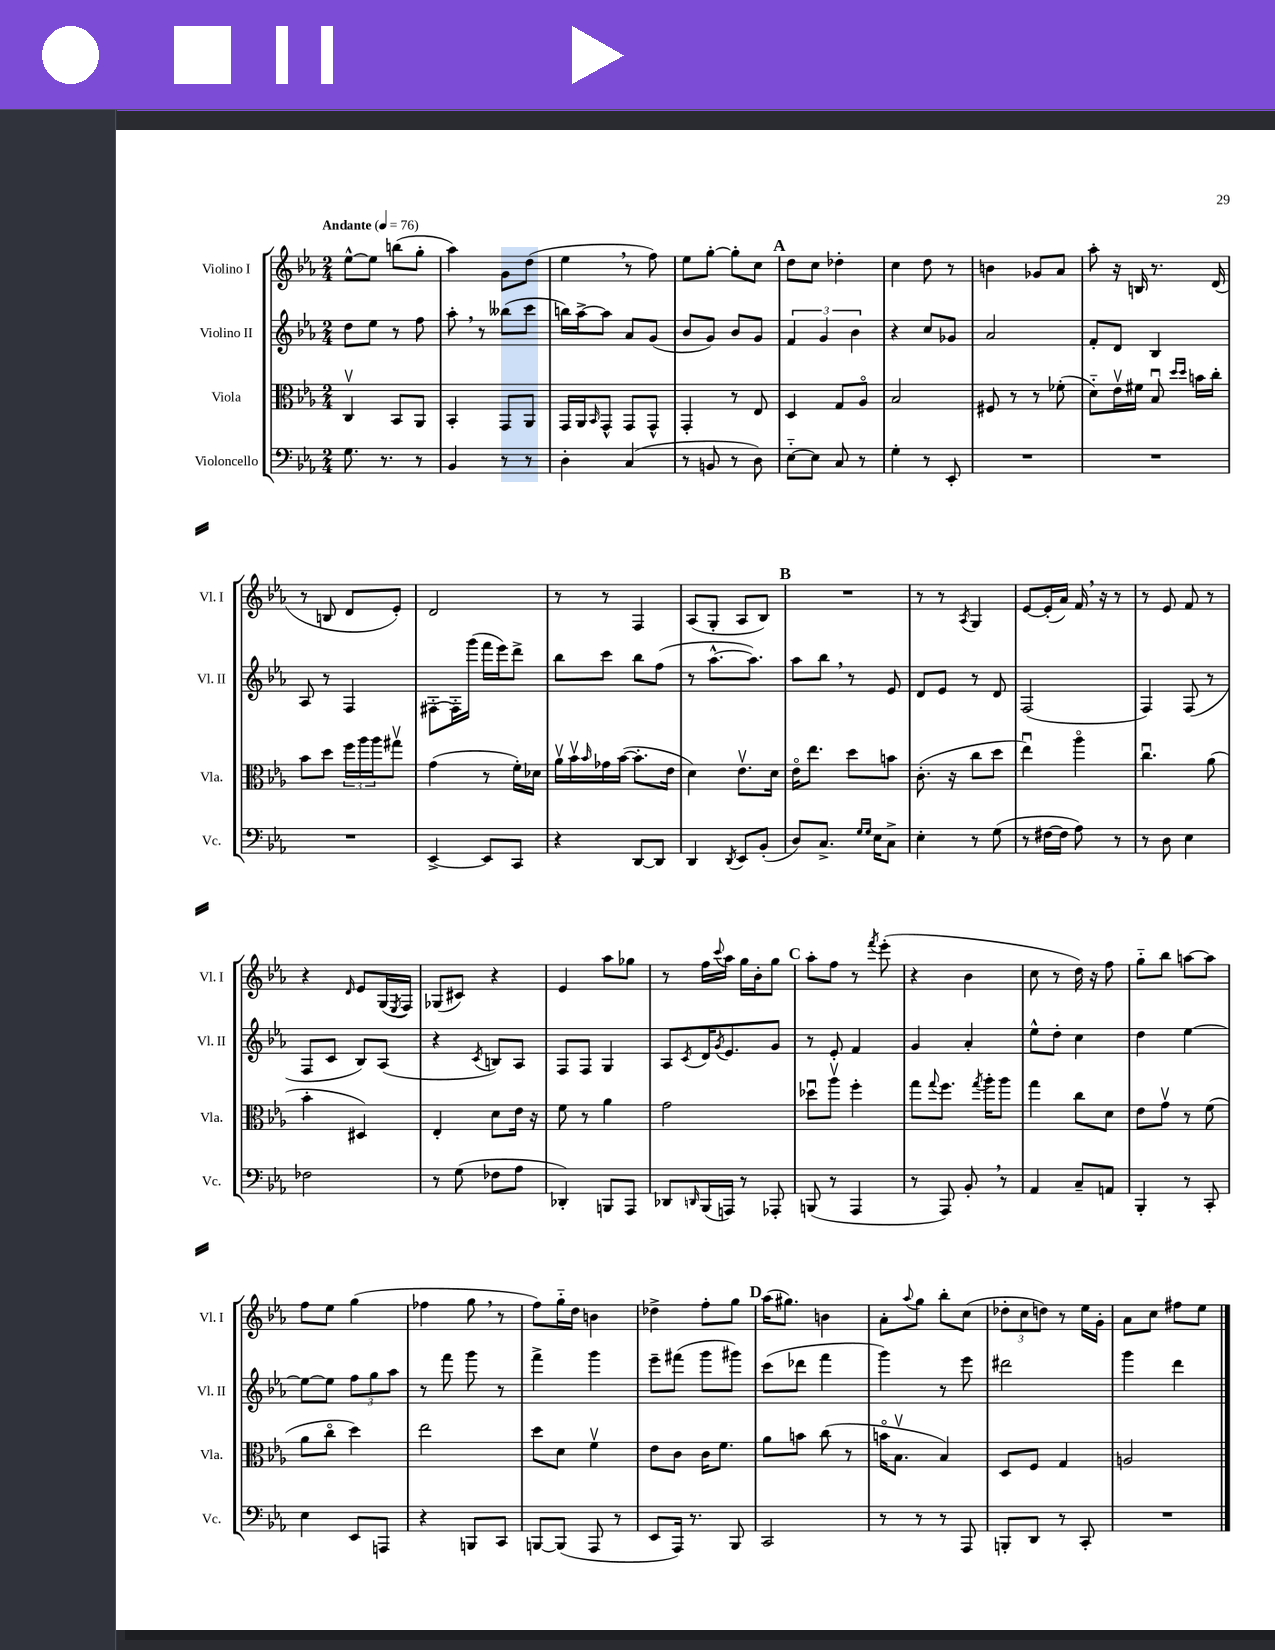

**kern	**kern	**kern	**kern
*staff4	*staff3	*staff2	*staff1
*clefF4	*clefC3	*clefG2	*clefG2
*k[b-e-a-]	*k[b-e-a-]	*k[b-e-a-]	*k[b-e-a-]
*M2/4	*M2/4	*M2/4	*M2/4
*MM76	*MM76	*MM76	*MM76
8.G	4Cv	8dd	[8ee-^^
.	.	8ee-	8ee-]
8.r	.	.	.
.	8BB-	8r	(8bb
8r	8AA-	8ff	8gg'
=	=	=	=
4BB-	4BB-'	8aa-'	4aa-)
.	.	8r	.
8r	8GG	(8bb--	8g
8r	8AA-	8ccc	(8dd
=	=	=	=
4D'	16GG	16bb)	4ee-
.	16AA-	[16aa-^	.
.	16qqBB-	.	.
.	8GG^^	8aa-]	.
(4C	8GG	8a-	8r
.	8GG^^	(8g	8ff)
=	=	=	=
8r	4GG'	8b-	8ee-
8BB	.	8g)	[8gg'
8r	8r	8b-	8gg']
8D)	8E-	8g	8cc
=	=	=	=
[8E-'~	4D	6f	8dd
8E-]	.	.	8cc
.	.	6g	.
8C	8G	.	4dd-'
.	.	6b-	.
8r	8A-o	.	.
=	=	=	=
4G'	2B-	4r	4cc
8r	.	8cc	8dd
8EE-'	.	8g-	8r
=	=	=	=
2r	8F#	2a-	4b
.	8r	.	.
.	8r	.	8g-
.	(8f-'	.	8a-
=	=	=	=
2r	8d'~)	8f'	8aa-'
.	16e-v	8d	16r
.	16f#	.	16B
.	8B-u	4B-	8.r
.	16qqdd	.	.
.	16qqdd	.	.
.	16b	.	.
.	16cc'	.	(16d
=	=	=	=
2r	8b-	8A-	8r
.	8dd	8r	8B
.	24ff	4F	8d
.	24aa-	.	.
.	24aa-	.	.
.	8gg#v	.	8e-')
=	=	=	=
[4EE-^	(4g	[8F#'	2d
.	.	16F#']	.
.	.	(16ggg	.
8EE-]	8r	16fff	.
.	.	16eee-)	.
8CC	16f')	8ddd^	.
.	16d-	.	.
=	=	=	=
4r	16a-v	8bb-	8r
.	16b-v	.	.
.	16qqb-	.	.
.	16g-	8ccc	8r
.	([16b-	.	.
[8DD	8.b-']	8bb-	4F
8DD]	.	(8ff	.
.	16e-	.	.
=	=	=	=
4DD	4d)	8r	(8A-
.	.	[8.aa-^^	8G'
8qDD	.	.	.
8EE-	8.e-v	.	8A-
.	.	8.aa-])	.
(8BB-'	.	.	8B-)
.	16d	.	.
=	=	=	=
8D)	16e-o	8aa-	2r
.	8.ee-	.	.
8.C^	.	8bb-	.
.	8dd	8r	.
16qqG	.	.	.
16qqG	.	.	.
16E-	.	.	.
8C^	8b	8e-	.
=	=	=	=
4E-'	(8.c'	8d	8r
.	.	8e-	8r
.	16r	.	.
.	.	.	8qA-
8r	8cc	8r	4G
(8G	8dd	8d	.
=	=	=	=
8r	4ee-u)	(2F	[8e-
[16F#	.	.	(16e-']
16F#]	.	.	16a-)
8A-)	4aa-o	.	16f
.	.	.	16r
8r	.	.	8r
=	=	=	=
8r	4.ccu	4F)	8r
8D	.	.	8e-
4E-	.	(8F	8f
.	(8a-	8r	8r
=	=	=	=
2F-	4b-'	8F	4r
.	.	8c	.
.	.	.	16qqd
.	4D#)	8B-)	8e-
.	.	(8A-	(16G
.	.	.	8qE-
.	.	.	16F)
=	=	=	=
8r	4E-'	4r	(8G-
(8G	.	.	8c#)
.	.	8qc	.
8F-	8d	8B)	4r
8A-	16e-	8A-	.
.	16r	.	.
=	=	=	=
4DD-')	8f	8F	4e-
.	8r	8F	.
8BBB	4a-	4G	8aa-
8AAA-	.	.	8gg-
=	=	=	=
8DD-	2g	8A-	8r
16qqDD	.	8qc	.
(16BBB-	.	16d	16ff
.	.	8qg	8qqccc
16AAA)	.	8.e-	16aa-
8r	.	.	16gg
.	.	.	16b-'
8AAA-'	.	8g	8gg
=	=	=	=
(8BBB	8dd-u	8r	8aa-'
8r	8aa-v	8e-'	8ff
4AAA-	4ff'	4f	8r
.	.	.	8qfff
.	.	.	(8eee-'
=	=	=	=
8r	8gg	4g	4r
.	8qqgg	.	.
8AAA-)	8.ff	.	.
8BB-'	.	4a-'	4b-
.	8qgg	.	.
.	16aa-'	.	.
8r	8aa-	.	.
=	=	=	=
4AA-	4gg	8ee-^^	8cc
.	.	8dd'	8r
8C~	8cc	4cc	16dd)
.	.	.	16r
8AA	8d	.	8ff
=	=	=	=
4BBB-'	8e-	4dd	8gg'~
.	8gv	.	8bb-
8r	8r	[4ee-	[8aa
8CC'	(8f	.	8aa]
=	=	=	=
4E-	8a-	8ee-_	8ff
.	8cco	8ee-]	8ee-
8EE-	4dd)	12ff	(4gg
.	.	12gg	.
8AAA	.	.	.
.	.	12aa-	.
=	=	=	=
4r	2ee-	8r	4ff-
.	.	8fff	.
8BBB	.	8ggg	8gg
8CC	.	8r	8r
=	=	=	=
[8BBB	8dd	4fff^	8ff)
(8BBB]	8d	.	16gg'~
.	.	.	16dd
8AAA-	4fv	4ggg	4b
8r	.	.	.
=	=	=	=
8EE-	8e-	8eee-~	4dd-^
16AAA-)	8c	(8fff#	.
8.r	.	.	.
.	16c	8ggg	8ff'
.	8.f	.	.
8BBB-	.	8ggg#)	8gg
=	=	=	=
2CC	8a-	(8ccc	(16aa-
.	.	.	8.gg#)
.	8b	8ddd-	.
.	(8cc	4fff	4b
.	8r	.	.
=	=	=	=
8r	16bo	4ggg)	8a-'
.	8.B-v	.	.
.	.	.	8qqaa-
8r	.	.	8gg
8r	4B-)	8r	8bb-'
8AAA-	.	8eee-	(8cc
=	=	=	=
8BBB'	8D	2ddd#	12dd-'
.	.	.	12cc
8DD	8F	.	.
.	.	.	12dd)
8r	4G	.	8r
8CC'	.	.	16ee-
.	.	.	16g'
=	=	=	=
2r	2A	4ggg	8a-
.	.	.	8cc
.	.	4ddd	8ff#
.	.	.	8ee-
==	==	==	==
*-	*-	*-	*-
